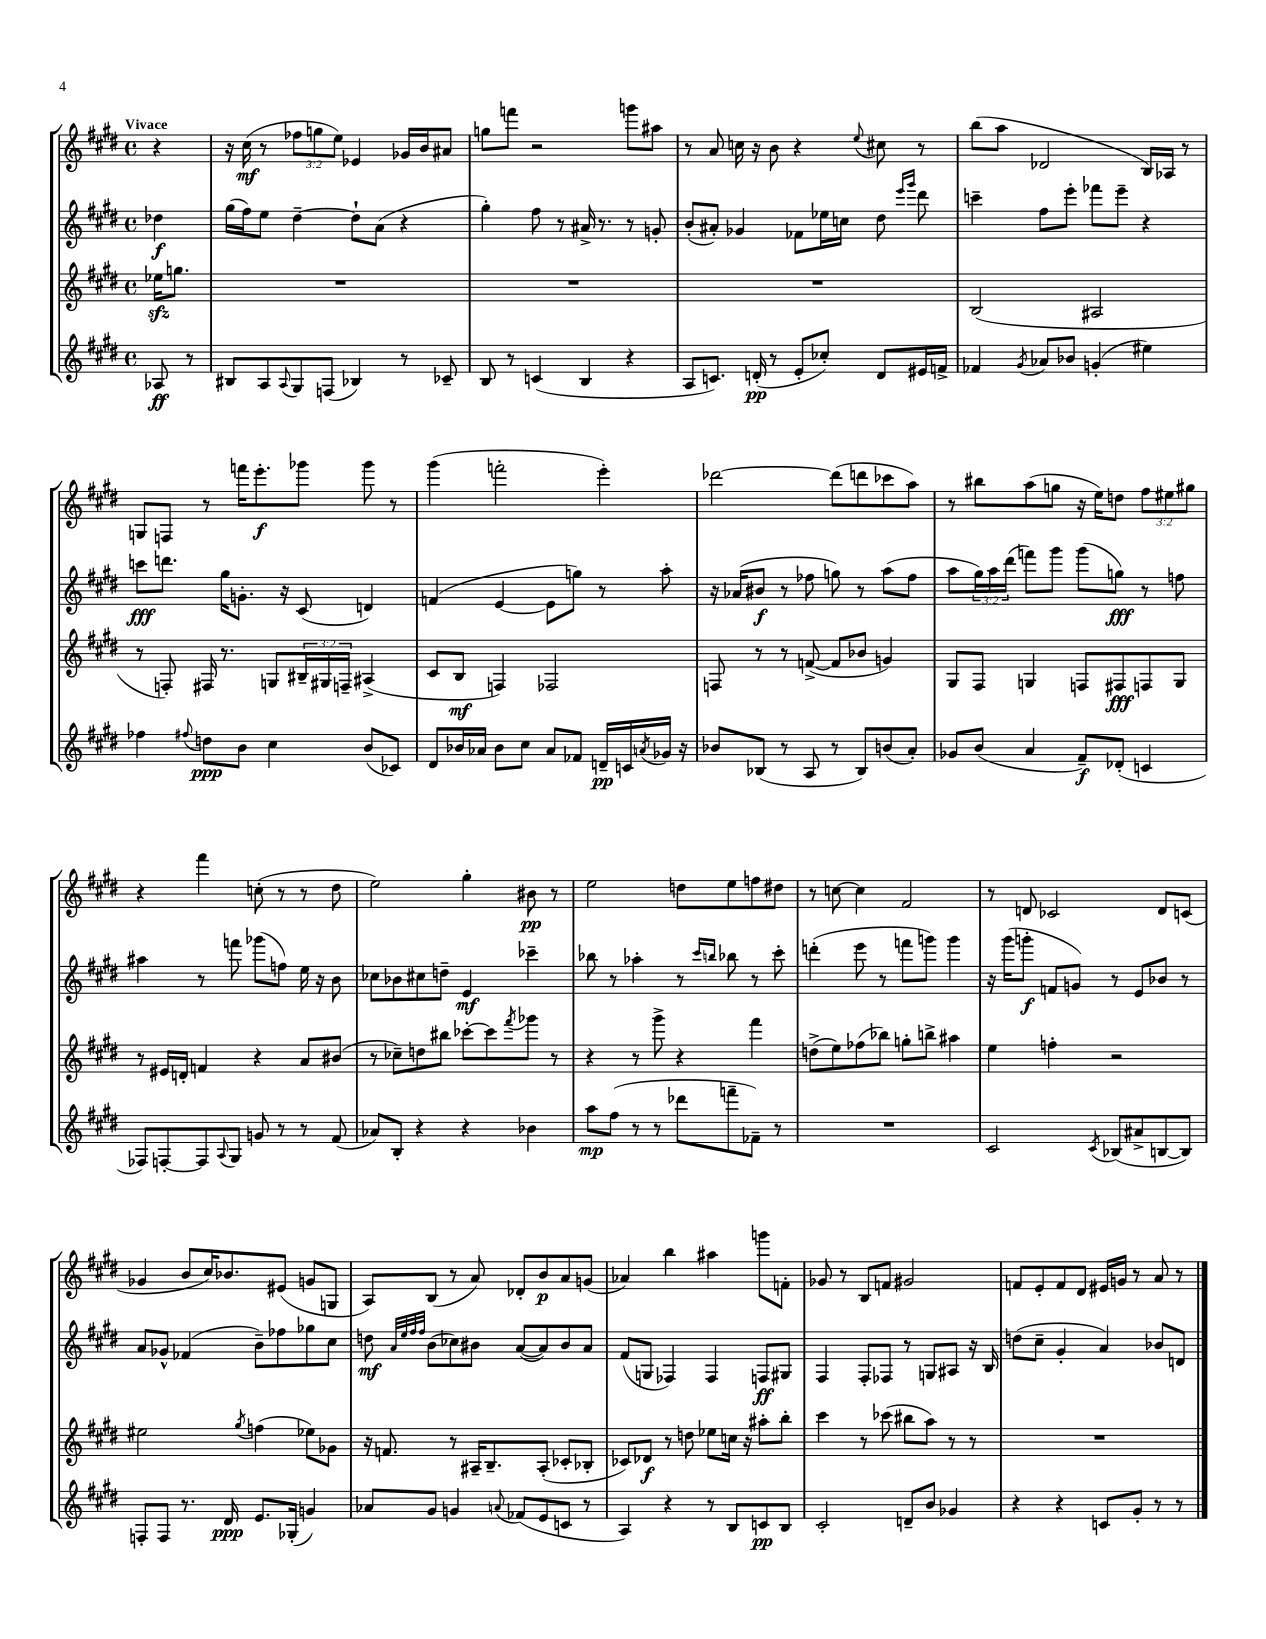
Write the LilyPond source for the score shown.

<<
\new StaffGroup <<
\new Staff = "s0" {
    \clef treble \key e \major \defaultTimeSignature \time 4/4 \override Staff.TupletNumber.text = #tuplet-number::calc-fraction-text \partial 4 \tempo "Vivace"
    r4 |
    r16 cis''16\mf( r8 \tuplet 3/2 { fes''8 g''8 e''8) } ees'4 ges'16 b'16 ais'8 |
    g''8 f'''8 r2 g'''8 ais''8 |
    r8 a'8 c''16 r16 b'8 r4 \appoggiatura { e''8 } cis''8 r8 |
    b''8( a''8 des'2 b16) aes16 r8 |
    g8 f8 r8 f'''16 e'''8.-.\f ges'''8 ges'''8 r8 |
    gis'''4( f'''2-. e'''4-.) |
    des'''2~ des'''8( d'''8 ces'''8 a''8) |
    r8 bis''8 a''8( g''8 r16 e''16) d''8 \tuplet 3/2 { fis''8 eis''8 gis''8 } |
    r4 fis'''4 c''8-.( r8 r8 dis''8 |
    e''2) gis''4-. bis'8\pp r8 |
    e''2 d''8 e''8 f''8 dis''8 |
    r8 c''8~ c''4 fis'2 |
    r8 d'8 ces'2 d'8 c'8( |
    ges'4 b'8 cis''16) bes'8. eis'8( g'8 g8 |
    a8) b8( r8 a'8) des'8-. b'8\p a'8 g'8( |
    aes'4) b''4 ais''4 g'''8 f'8-. |
    ges'8 r8 b8 f'8 gis'2 |
    f'8 e'8-. f'8 dis'8 eis'16 g'16 r8 a'8 r8 \bar "|." |
}
\new Staff = "s1" {
    \clef treble \key e \major \defaultTimeSignature \time 4/4 \override Staff.TupletNumber.text = #tuplet-number::calc-fraction-text \partial 4
    des''4\f |
    gis''16( fis''16) e''8 dis''4~-- dis''8-! a'8( r4 |
    gis''4-.) fis''8 r8 ais'16-> r8. r8 g'8-. |
    b'8-.( ais'8-.) ges'4 fes'8 ees''16 c''16 dis''8 \grace { e'''16 gis'''16 } dis'''8 |
    c'''4-- fis''8 e'''8-. fes'''8 e'''8-- r4 |
    c'''8\fff d'''8. gis''16 g'8.-. r16 cis'8( d'4) |
    f'4( e'4~ e'8 g''8) r8 a''8-. |
    r16 aes'16( bis'8\f r8 fes''8 g''8) r8 a''8( fes''8 |
    a''8 \tuplet 3/2 { gis''16) a''16 dis'''16( } f'''8) gis'''8 gis'''8( g''8\fff) r8 f''8 |
    ais''4 r8 f'''8 ges'''8( f''8) e''16 r16 b'8 |
    ces''8 bes'8 cis''8 d''8-- e'4\mf ces'''4-- |
    bes''8 r8 aes''4-. r8 \grace { cis'''16 b''16 } bes''8 r8 cis'''8-. |
    d'''4-.( e'''8 r8 f'''8 g'''8) g'''4 |
    r16 gis'''16( g'''8-.\f f'8 g'8) r8 e'8 bes'8 r8 |
    a'8 ges'8-^ fes'4( b'8--) fes''8 ges''8 cis''8 |
    d''8\mf \grace { a'32 e''32 fis''32 fis''32 } b'8( ces''8) bis'8 a'8~( a'8) bis'8 a'8 |
    fis'8( g8 fes4) fes4 f8\ff gis8 |
    fis4 fis8-. fes8 r8 g8 ais8 r16 b16 |
    d''8( cis''8-- gis'4-. a'4) bes'8 d'8 \bar "|." |
}
\new Staff = "s2" {
    \clef treble \key e \major \defaultTimeSignature \time 4/4 \override Staff.TupletNumber.text = #tuplet-number::calc-fraction-text \partial 4
    ees''16\sfz g''8. |
    R1 |
    R1 |
    R1 |
    b2( ais2 |
    r8 f8-.) fis16 r8. g8 \tuplet 3/2 { bis16-- gis16 f16-- } ais4->( |
    cis'8 b8\mf f4) fes2 |
    f8 r8 r8 f'8~->( f'8 bes'8 g'4) |
    gis8 fis8 g4 f8 fis8\fff f8 g8 |
    r8 eis'16 d'16-. f'4 r4 a'8 bis'8( |
    r8 ces''8--) d''8 bis''8 ces'''8~-. ces'''8 \acciaccatura { fis'''8 } ges'''8 r8 |
    r4 r8 gis'''8-> r4 fis'''4 |
    d''8->( e''8) fes''8( bes''8) g''8-. b''8-> ais''4 |
    e''4 f''4-. r2 |
    eis''2 \acciaccatura { gis''8 } f''4( ees''8) ges'8 |
    r16 f'8. r8 ais16-- b8.-- ais8-.( ces'8-. bes8-. |
    ces'8) des'8\f r8 d''8 ees''8 c''16 r16 ais''8-. b''8-. |
    cis'''4 r8 ces'''8( bis''8 a''8) r8 r8 |
    R1 \bar "|." |
}
\new Staff = "s3" {
    \clef treble \key e \major \defaultTimeSignature \time 4/4 \partial 4
    aes8\ff r8 |
    bis8 a8 \appoggiatura { a8 } gis8 f8( bes4) r8 ces'8-- |
    b8 r8 c'4( b4 r4 |
    a8 c'8.) d'16-.\pp( r8 e'8-. ces''8-.) d'8 eis'16 f'16-> |
    fes'4 \acciaccatura { gis'8 } aes'8 bes'8 g'4-.( eis''4) |
    fes''4 \appoggiatura { fis''8 } d''8\ppp b'8 cis''4 b'8( ces'8) |
    dis'8 bes'16 aes'16 bes'8 cis''8 aes'8 fes'8 d'16--\pp c'16 \acciaccatura { a'8 } ges'16 r16 |
    bes'8 bes8( r8 a8 r8 bes8) b'8( a'8-.) |
    ges'8 b'8( a'4 fis'8--\f) des'8-.( c'4 |
    fes8) f8~-. f8 \appoggiatura { a8 } gis8 g'8 r8 r8 fis'8( |
    aes'8) b8-. r4 r4 bes'4 |
    a''8\mp fis''8( r8 r8 des'''8 f'''8-- fes'8--) r8 |
    R1 |
    cis'2 \acciaccatura { cis'8 } bes8( ais'8-> b8~ b8) |
    f8-. f8 r8. dis'16\ppp e'8. ges16-.( g'4) |
    aes'8 gis'8 g'4 \appoggiatura { a'8 } fes'8( e'8 c'8 r8 |
    a4) r4 r8 b8 c'8\pp b8 |
    cis'2-. d'8-- b'8 ges'4 |
    r4 r4 c'8 gis'8-. r8 r8 \bar "|." |
}
>>
>>
\layout { \context { \Score \remove "Bar_number_engraver" } }
